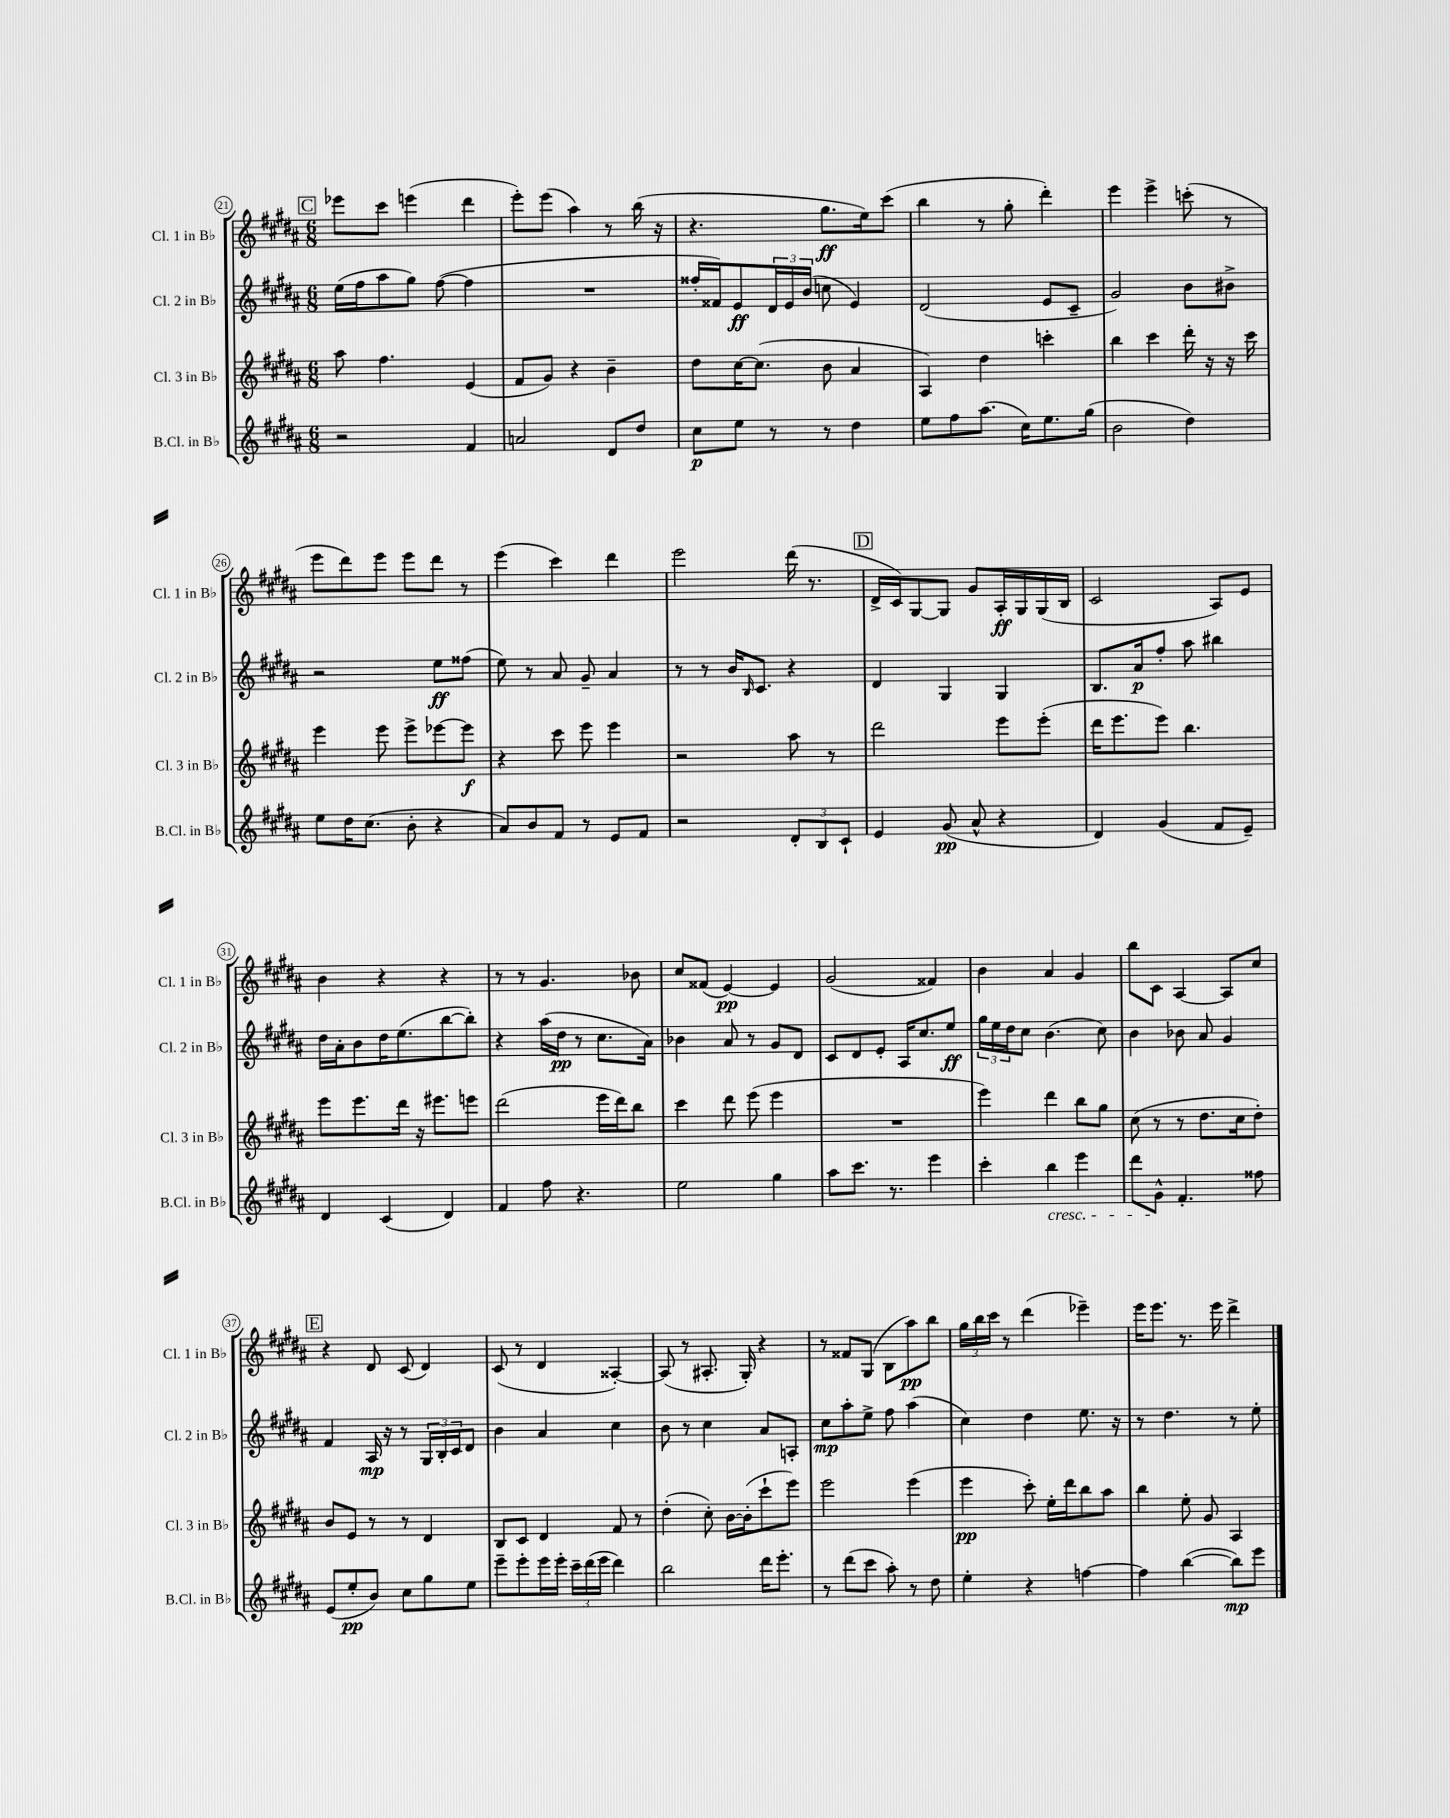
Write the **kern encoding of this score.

**kern	**kern	**kern	**kern
*staff4	*staff3	*staff2	*staff1
*clefG2	*clefG2	*clefG2	*clefG2
*k[f#c#g#d#a#]	*k[f#c#g#d#a#]	*k[f#c#g#d#a#]	*k[f#c#g#d#a#]
*M6/8	*M6/8	*M6/8	*M6/8
2r	8aa#	(16ee	8eee-
.	.	16ff#	.
.	4.ff#	8aa#	8ccc#
.	.	8gg#)	(4eee
.	.	([8ff#	.
4f#	(4e	4ff#]	4ddd#
=	=	=	=
2a	8f#	2.r	8eee')
.	8g#)	.	(8eee
.	4r	.	4aa#)
8d#	4b~	.	8r
8dd#	.	.	(16bb
.	.	.	16r
=	=	=	=
8cc#	8dd#	16ff##'	4.r
.	.	16f##)	.
8ee	[16cc#	8e	.
.	(8.cc#]	.	.
8r	.	24d#	.
.	.	24e	.
.	.	(24b	.
8r	8b	8cc	8.gg#
4dd#	4a#	4e)	.
.	.	.	16ee)
.	.	.	(8ccc#
=	=	=	=
8ee	4A#)	(2d#	4bb
8ff#	.	.	.
(8.aa#	4dd#	.	8r
.	.	.	8gg#'
16cc#)	.	.	.
8.ee	4ccc'	8e	4ddd#')
.	.	8c#~	.
(16gg#	.	.	.
=	=	=	=
2b	4bb	2g#)	4eee
.	4ccc#	.	4eee^
4dd#)	16ddd#'	8b	(8ccc'
.	16r	.	.
.	16r	8b#^	8r
.	16ccc#	.	.
=	=	=	=
8ee	4eee	2r	8eee
16dd#	.	.	8ddd#)
(8.cc#	.	.	.
.	8eee	.	8eee
8b'	8eee^	.	8eee
4r	[8eee-	8ee	8ddd#
.	8eee-]	(8ff##	8r
=	=	=	=
8a#)	4r	8ee)	(4eee
8b	.	8r	.
8f#	8ccc#	8a#	4ccc#)
8r	8eee	8g#~	.
8e	4eee	4a#	4ddd#
8f#	.	.	.
=	=	=	=
2r	2r	8r	2eee
.	.	8r	.
.	.	16b	.
.	.	16qqB	.
.	.	8.c#	.
12d#'	8aa#	4r	(16ddd#
.	.	.	8.r
12B	.	.	.
.	8r	.	.
12c#`	.	.	.
=	=	=	=
4e	2ddd#	4d#	16d#^
.	.	.	16c#)
.	.	.	[8G#
(8g#	.	4G#	8G#]
8a#^^	.	.	8g#
4r	8eee	4G#	16A#'
.	.	.	16G#
.	(8eee'	.	(16G#
.	.	.	16B
=	=	=	=
4d#)	16ddd#	8.B	2c#
.	8.eee	.	.
.	.	16a#	.
(4g#	8eee)	8ff#'	.
.	4.bb	8aa#	.
8f#	.	4bb#	8A#)
8e~)	.	.	8e
=	=	=	=
4d#	8eee	16dd#	4b
.	.	16a#'	.
.	8.eee	8b	.
(4c#	.	16dd#	4r
.	16ddd#	(8.ee	.
.	16r	.	.
.	8.eee#	.	.
4d#)	.	[8bb	4r
.	8eee	8bb'])	.
=	=	=	=
4f#	(2ddd#	4r	8r
.	.	.	8r
8ff#	.	(16aa#	4.g#
.	.	16dd#	.
4.r	.	8r	.
.	16eee	8.cc#	.
.	16ddd#)	.	.
.	8bb	.	8b-
.	.	16a#)	.
=	=	=	=
2ee	4ccc#	4b-	8cc#
.	.	.	(8f##
.	8ddd#	8a#	[4e)
.	(8eee	8r	.
4gg#	4eee	8g#	4e]
.	.	8d#	.
=	=	=	=
8aa#	2.r	8c#	(2g#
8.ccc#	.	8d#	.
.	.	8e'	.
8.r	.	.	.
.	.	16A#	.
.	.	8.cc#	.
4eee	.	.	4f##)
.	.	8ee	.
=	=	=	=
4ccc#'	4eee)	24gg#	4b
.	.	24ee	.
.	.	24dd#	.
.	.	8cc#	.
4bb	4ddd#	(4.b	4a#
4eee	8bb	.	4g#
.	8gg#	8cc#)	.
=	=	=	=
8ddd#	(8cc#	4b	8bb
8g#^^	8r	.	8c#
4.f#'	8r	8b-	[4A#
.	8.dd#	8a#	.
.	.	4g#	8A#]
.	16cc#	.	.
8ff##	8dd#')	.	8cc#
=	=	=	=
(8e	8b	4f#	4r
8ee'	8e	.	.
8b)	8r	16A#	8d#
.	.	16r	.
8cc#	8r	8r	(8c#
8gg#	4d#	24G#	4d#)
.	.	24B'	.
.	.	24c#	.
8ee	.	8d#	.
=	=	=	=
8eee~	8B	4b	(8c#
8eee'	8c#	.	8r
16eee	4d#	4a#	4d#
16eee'	.	.	.
24ccc#~	.	.	.
(24ddd#	.	.	.
24eee	.	.	.
4ddd#)	8f#	4cc#	[4A##')
.	8r	.	.
=	=	=	=
2bb	(4dd#'	8b	(8A##]
.	.	8r	8r
.	8cc#')	4cc#	8.A#'
.	[16b	.	.
.	(16b']	.	16G#')
16ddd#	8ccc#`	8a#	4r
8.eee'	.	.	.
.	8eee)	8A'	.
=	=	=	=
8r	2eee	8cc#	8r
(8ddd#	.	8aa#'	8f##
8ccc#	.	8ee^	(8G#
8aa#')	.	8ff#	8B
8r	(4eee	(4aa#	8aa#)
8dd#	.	.	8bb
=	=	=	=
4ee'	4eee	4cc#)	24gg#
.	.	.	24bb
.	.	.	24ccc#
.	.	.	8r
4r	8ccc#')	4dd#	(4ddd#
.	16ee'	.	.
.	16ddd#	.	.
[4ff	8bb	8.ee	4eee-~)
.	8aa#	.	.
.	.	16r	.
=	=	=	=
4ff]	4bb	8r	16eee
.	.	.	8.eee
.	.	4.dd#	.
([4bb	8ee'	.	8.r
.	8g#	.	.
.	.	.	16eee
8bb])	4A#	8r	4ddd#^
8eee	.	8ee'	.
==	==	==	==
*-	*-	*-	*-
